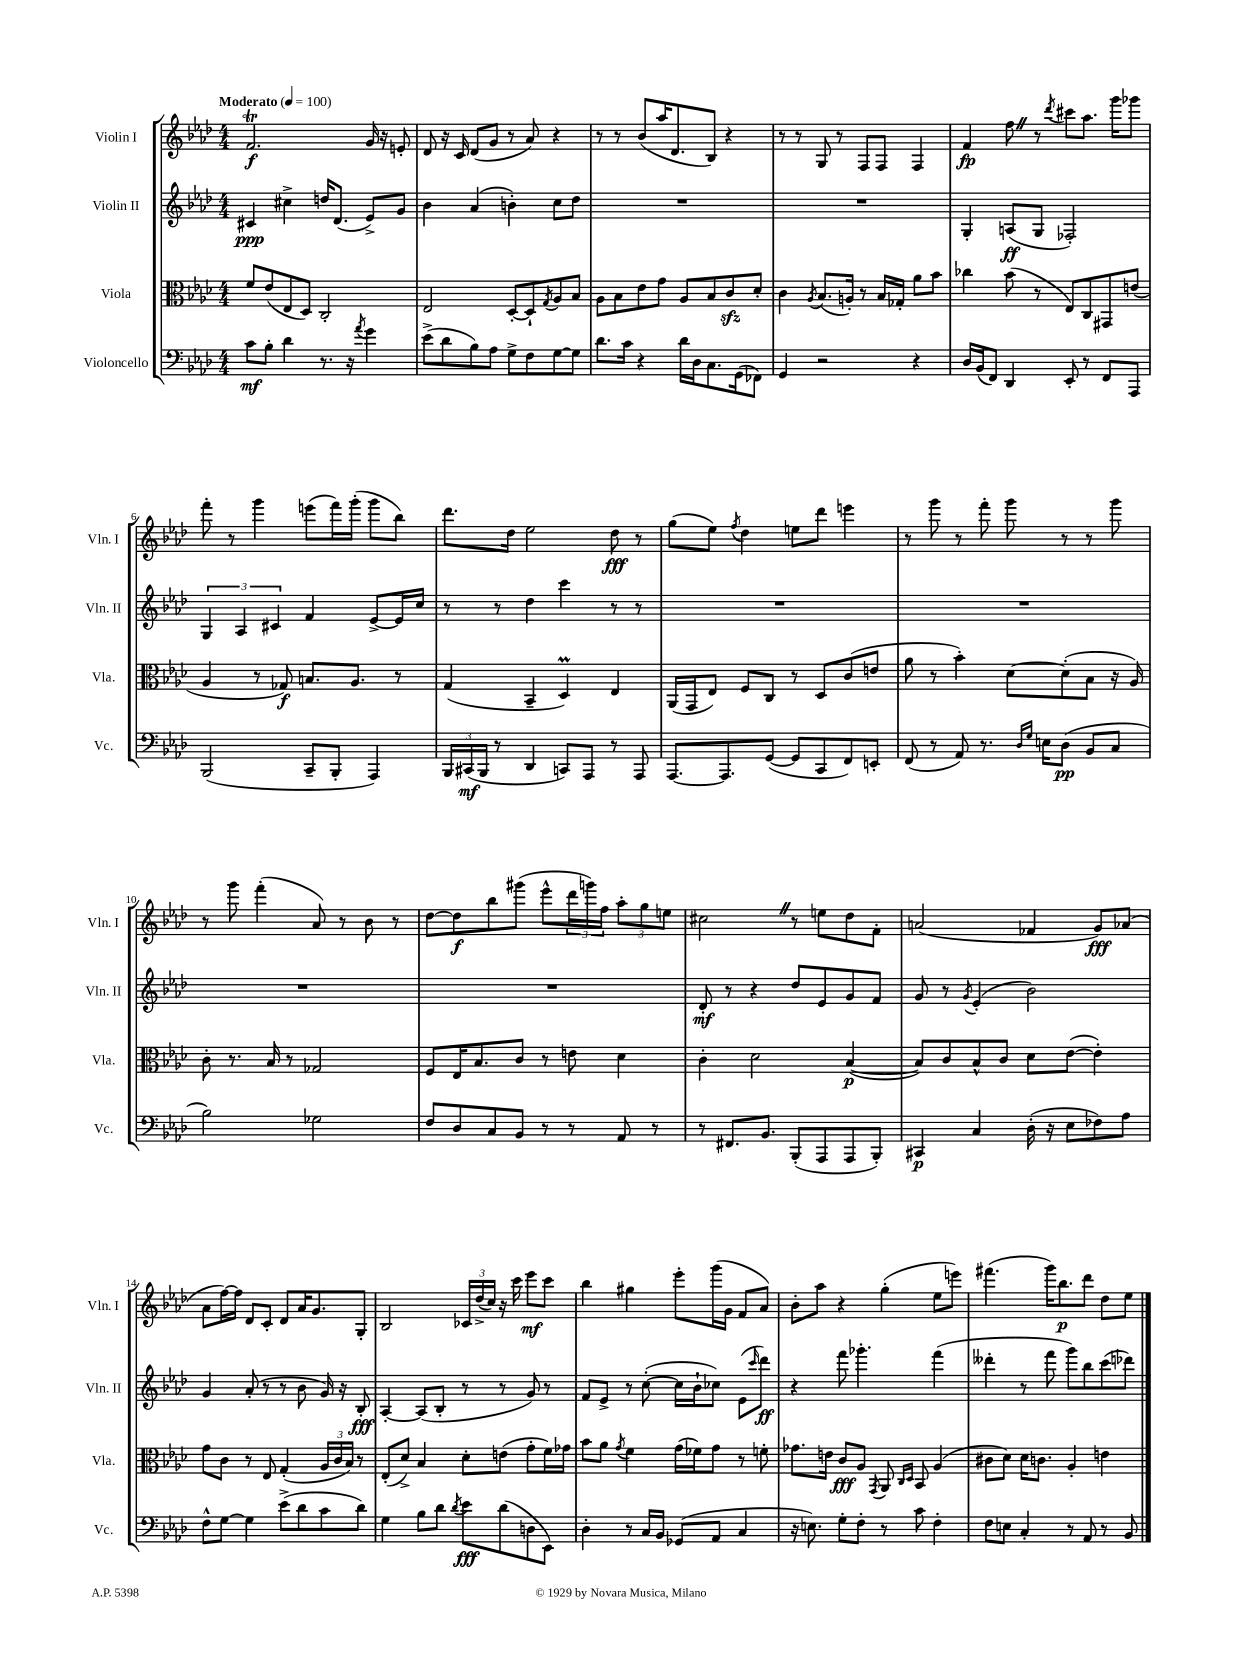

**kern	**kern	**kern	**kern
*staff4	*staff3	*staff2	*staff1
*clefF4	*clefC3	*clefG2	*clefG2
*k[b-e-a-d-]	*k[b-e-a-d-]	*k[b-e-a-d-]	*k[b-e-a-d-]
*M4/4	*M4/4	*M4/4	*M4/4
*MM100	*MM100	*MM100	*MM100
8c	8f	4c#	2.f
8B-'	(8e-	.	.
4d-	8E-	4cc#^	.
.	8D-)	.	.
8.r	2C'	16dd	.
.	.	(8.d-	.
16r	.	.	.
8qa-	.	.	.
4g	.	8e-^)	16g
.	.	.	16r
.	.	8g	8e'
=	=	=	=
(8e-^	2E-	4b-	8d-
8d-	.	.	16r
.	.	.	16c
8B-)	.	(4a-	(8d-
8A-	.	.	8g
8G^	[8D-'	4b')	8r
8F	8D-`]	.	8a-)
.	8qG	.	.
[8G	8A-	8cc	4r
8G]	8B-	8dd-	.
=	=	=	=
8.d-	8A-	1r	8r
.	8B-	.	8r
16c	.	.	.
4r	8e-	.	(8b-
.	8g	.	16aa-
.	.	.	8.d-
16d-	8A-	.	.
16D-	.	.	.
8.C	8B-	.	8B-)
.	8c	.	4r
(16GG	.	.	.
8FF-)	8d-'	.	.
=	=	=	=
4GG	4c	1r	8r
.	.	.	8r
.	8qA-	.	.
2r	(8.B-	.	8G
.	.	.	8r
.	16A')	.	.
.	8r	.	8F
.	16B-	.	8F
.	16G-'	.	.
4r	8a-	.	4F
.	8b-	.	.
=	=	=	=
16D-	4cc-	4G'	4f
(16BB-	.	.	.
8FF)	.	.	.
4DD-	(8b-	(8A	8ff
.	8r	8G	8r
.	.	.	8qddd-
8EE-'	8E-)	2F-')	8ccc#
8r	8C	.	8.aa-
8FF	8GG#	.	.
.	.	.	16ggg
8AAA-	(8e	.	8ggg-
=	=	=	=
(2BBB-	4A-	6G	8fff'
.	.	.	8r
.	.	6A-	.
.	8r	.	4ggg
.	.	6c#	.
.	8G-)	.	.
8CC~	8.B	4f	(8eee
8BBB-'	.	.	16fff)
.	8.A-	.	(16ggg'
4AAA-)	.	[8e-^	8ggg
.	8r	16e-]	8bb-)
.	.	16cc	.
=	=	=	=
24BBB-	(4G	8r	8.ddd-
(24CC#	.	.	.
24BBB-	.	.	.
8r	.	8r	.
.	.	.	16dd-
4DD-	4BB-~	4dd-	2ee-
8CC)	4D-)	4ccc	.
8AAA-	.	.	.
8r	4E-	8r	8dd-
8AAA-	.	8r	8r
=	=	=	=
[8.AAA-	(16AA-	1r	(8gg
.	16GG	.	.
.	8E-)	.	8ee-)
8.AAA-]	.	.	.
.	.	.	8qff
.	8F	.	4dd-
([8GG	8C	.	.
8GG]	8r	.	8ee
8CC	8D-	.	8ddd-
8FF)	(8c	.	4eee
8EE'	8e	.	.
=	=	=	=
(8FF	8a-	1r	8r
8r	8r	.	8ggg
8AA-)	4b-')	.	8r
8.r	.	.	8fff'
.	[8d-	.	8ggg
16qqD-	.	.	.
16qqG	.	.	.
16E	.	.	.
(8D-	(8d-']	.	8r
8BB-	8B-	.	8r
8C	16r	.	8ggg
.	16A-)	.	.
=	=	=	=
2B-)	8c'	1r	8r
.	8.r	.	8ggg
.	.	.	(4fff'
.	16B-	.	.
.	8r	.	.
2G-	2G-	.	8a-)
.	.	.	8r
.	.	.	8b-
.	.	.	8r
=	=	=	=
8F	8F	1r	[8dd-
8D-	16E-	.	8dd-]
.	8.B-	.	.
8C	.	.	8bb-
8BB-	8c	.	(8ggg#
8r	8r	.	8eee-^^
8r	8e	.	24ddd-
.	.	.	24ggg)
.	.	.	24ff
8AA-	4d-	.	12aa-'
.	.	.	12gg
8r	.	.	.
.	.	.	12ee
=	=	=	=
8r	4c'	8d-'	2cc#
8.FF#	.	8r	.
.	2d-	4r	.
8.BB-	.	.	.
(8BBB-'	.	8dd-	8r
8AAA-	.	8e-	8ee
8AAA-	([4B-	8g	8dd-
8BBB-')	.	8f	8f'
=	=	=	=
4CC#	8B-])	8g	(2a
.	8c	8r	.
.	.	8qg	.
4C	8B-^^	(4e-'	.
.	8c	.	.
(16D-'	8d-	2b-)	4f-
16r	.	.	.
8E-	([8e-	.	.
8F-)	4e-'])	.	8g)
8A-	.	.	(8a-
=	=	=	=
8F^^	8g	4g	8a-
[8G	8c	.	[16ff)
.	.	.	16ff]
4G]	8r	(8a-'	8d-
.	8E-	8r	8c'
(8e-^	(4G'	8r	8d-
8d-	.	8b-	16a-
.	.	.	8.g
8c	24A-	16g)	.
.	24c	.	.
.	.	16r	.
.	24B-)	.	.
8d-)	8r	8B-'	8G'
=	=	=	=
4G	(8E-'	[4A-'	2B-
.	8d-^)	.	.
8B-	4B-	(8A-]	.
8d-	.	8B-'	.
8qd-	.	.	.
8e-	8d-'	8r	24c-
.	.	.	(24dd-^
.	.	.	24cc)
(8d-	(8e	8r	16r
.	.	.	16ccc
8D	8g'	8g)	8eee-
8EE-)	16f)	8r	8ccc
.	16g-	.	.
=	=	=	=
4D-'	8b-	8f	4bb-
.	8a-	8e-^	.
.	8qg	.	.
8r	4f	8r	4gg#
16C	.	([8cc'	.
16BB-	.	.	.
(8GG-	(16g	16cc]	8eee-'
.	16f-)	16b-`	.
8AA-	8g	8cc-)	(16ggg
.	.	.	16g
4C	8r	(8e-	8f
.	.	16qqccc	.
.	8f'	8ddd-)	8a-)
=	=	=	=
16r	8.g-	4r	8b-'
8.E)	.	.	.
.	.	.	8aa-
.	16e	.	.
8G'	8c	8fff	4r
8F'	8A-	4.ggg-'	.
.	8qGG	.	.
8r	8AA-	.	(4gg'
.	16qqC	.	.
.	16qqD-	.	.
8c	8BB-	.	.
4F'	(4A-	(4fff	8ee-
.	.	.	8eee)
=	=	=	=
8F	8c#	4ddd--'	(4.fff#
8E	8d-)	.	.
4C'	16d-	8r	.
.	8.c	.	.
.	.	8fff	16ggg)
.	.	.	8.bb-
8r	4A-'	8ggg)	.
8AA-	.	8bb-	8ddd-
8r	4e	(8ccc	8dd-
8BB-	.	8ddd-)	8ee-
==	==	==	==
*-	*-	*-	*-
